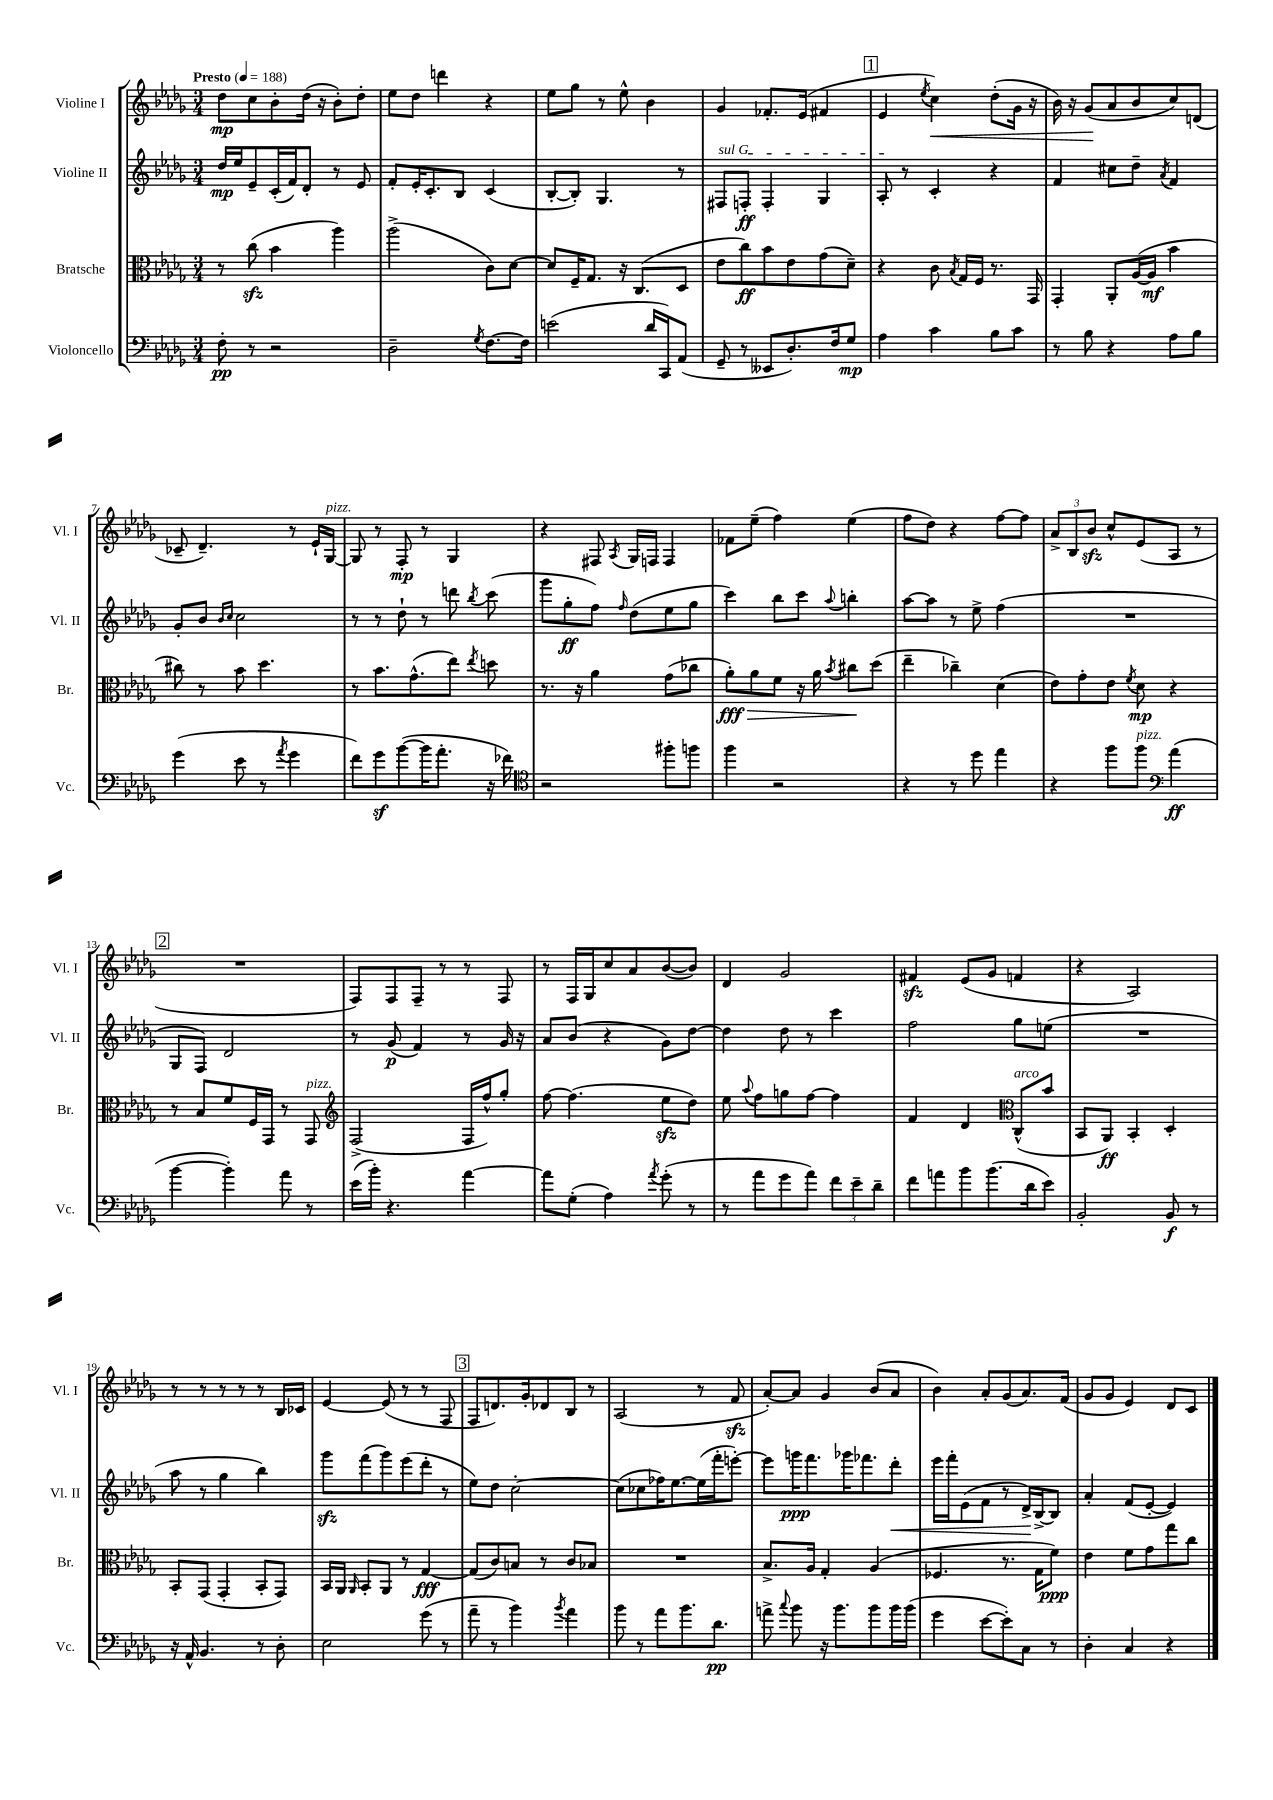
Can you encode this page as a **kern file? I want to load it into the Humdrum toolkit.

**kern	**dynam	**kern	**dynam	**kern	**dynam	**kern	**dynam
*part4	*part4	*part3	*part3	*part2	*part2	*part1	*part1
*staff4	*staff4	*staff3	*staff3	*staff2	*staff2	*staff1	*staff1
*I"Violoncello	*	*I"Bratsche	*	*I"Violine II	*	*I"Violine I	*
*I'Vc.	*	*I'Br.	*	*I'Vl. II	*	*I'Vl. I	*
*clefF4	*	*clefC3	*	*clefG2	*	*clefG2	*
*k[b-e-a-d-g-]	*	*k[b-e-a-d-g-]	*	*k[b-e-a-d-g-]	*	*k[b-e-a-d-g-]	*
*M3/4	*	*M3/4	*	*M3/4	*	*M3/4	*
*MM188	*	*MM188	*	*MM188	*	*MM188	*
=1	=1	=1	=1	=1	=1	=1	=1
!	!	!	!	!	!	!LO:TX:a:B:t=Presto	!
8F'\	pp	8r	.	16dd-/LL	mp	8dd-\L	mp
.	.	.	.	16ee-/J	.	.	.
8r	.	(8cczz\	.	8e-~/	.	8cc\	.
2r	.	4b-\	.	(16c'/L	.	8b-'\	.
.	.	.	.	16f/J)	.	.	.
.	.	.	.	8d-'/J	.	(16dd-\Jk	.
.	.	.	.	.	.	16r	.
.	.	4aa-\)	.	8r	.	8b-'\L)	.
.	.	.	.	8e-/	.	8dd-'\J	.
=2	=2	=2	=2	=2	=2	=2	=2
2D-~\	.	(2aa-^\	.	8f'/L	.	8ee-\L	.
.	.	.	.	16e-'/K	.	8dd-\J	.
.	.	.	.	8.c'/	.	.	.
.	.	.	.	.	.	4dddn\	.
.	.	.	.	8B-/J	.	.	.
8qG-/	.	.	.	.	.	.	.
[8.F\L	.	8c\L)	.	(4c/	.	4r	.
.	.	[8d-\J	.	.	.	.	.
16F\Jk]	.	.	.	.	.	.	.
=3	=3	=3	=3	=3	=3	=3	=3
(2en\	.	8d-/L]	.	[8B-'/L	.	8ee-\L	.
.	.	16F~/K	.	8B-'/J])	.	8gg-\J	.
.	.	8.G-/J	.	.	.	.	.
.	.	.	.	4.G-/	.	8r	.
.	.	16r	.	.	.	8ee-^^\	.
.	.	(8.C/L	.	.	.	.	.
16d-/LL	.	.	.	.	.	4b-\	.
16CC/J)	.	.	.	.	.	.	.
(8AA-/J	.	8D-/J	.	8r	.	.	.
=4	=4	=4	=4	=4	=4	=4	=4
!	!	!	!	!LO:TX:a:i:t=sul G	!	!	!
8GG-~/	.	8e-\L	.	8F#X/L	.	4g-/	.
8r	.	8cc\)	ff	8Fn'/J	ff	.	.
8EE--X/L	.	8b-\	.	4F'/	.	8.f-X'/L	.
8.D-'/)	.	8e-\	.	.	.	.	.
.	.	.	.	.	.	(16e-/Jk	.
.	.	(8g-\	.	4G-/	.	4f#X/	.
16F/k	.	.	.	.	.	.	.
8G-/J	mp	8d-~\J)	.	.	.	.	.
!!LO:REH:place=s1:t=1
=5	=5	=5	=5	=5	=5	=5	=5
4A-\	.	4r	.	8A-'/	.	4e-/	.
.	.	.	.	8r	.	.	.
.	.	.	.	.	.	8qee-/	.
!	!	!	!	!	!	!	!LO:HP:b
4c\	.	8c\	.	4c'/	.	4cc\)	<
.	.	8qB-/	.	.	.	.	.
.	.	16G-/LL	.	.	.	.	.
.	.	16F/JJ	.	.	.	.	.
8B-\L	.	8.r	.	4r	.	(8dd-'\L	.
8c\J	.	.	.	.	.	16g-\Jk	.
.	.	16GG-/	.	.	.	16r	.
=6	=6	=6	=6	=6	=6	=6	=6
8r	.	4GG-'/	.	4f/	.	16b-\)	.
.	.	.	.	.	.	16r	.
8B-\	.	.	.	.	.	(8g-/L	.
4r	.	8AA-'/L	.	8cc#X\L	.	8a-/	[
.	.	([16A-/L	.	8dd-~\J	.	8b-/	.
.	.	16A-/JJ]	mf	.	.	.	.
.	.	.	.	8qa-/	.	.	.
8A-\L	.	4b-\	.	4f/	.	8cc/)	.
8B-\J	.	.	.	.	.	(8dn/J	.
!!LO:LB:g=z
=7	=7	=7	=7	=7	=7	=7	=7
(4g-\	.	8cc#X\)	.	8g-'/L	.	8c-X~/	.
.	.	8r	.	8b-/J	.	4.d-~/)	.
.	.	.	.	16qqb-/LL	.	.	.
.	.	.	.	16qqcc/JJ	.	.	.
8e-\	.	8b-\	.	2cc\	.	.	.
8r	.	4.dd-\	.	.	.	.	.
8qa-/	.	.	.	.	.	.	.
4g-\	.	.	.	.	.	8r	.
.	.	.	.	.	.	16e-`/LL	.
!	!	!	!	!	!	!LO:TX:a:i:t=pizz.	!
.	.	.	.	.	.	[16G-/JJ	.
=8	=8	=8	=8	=8	=8	=8	=8
8f\L)	.	8r	.	8r	.	8G-/]	.
8g-z\	.	8.b-\L	.	8r	.	8r	.
([8b-\	.	.	.	8dd-`\	.	8F'/	mp
.	.	(8.g-^^\	.	.	.	.	.
16b-\K]	.	.	.	8r	.	8r	.
8.a-'\J	.	.	.	.	.	.	.
.	.	8ee-\J)	.	8dddn\	.	4G-/	.
.	.	8qee-/	.	8qbb-/	.	.	.
16r	.	8ddn\	.	(8ccc\	.	.	.
16f-X\)	.	.	.	.	.	.	.
=9	=9	=9	=9	=9	=9	=9	=9
*clefC4	*	*	*	*	*	*	*
2r	.	8.r	.	8ggg-\L	.	4r	.
.	.	.	.	8gg-'\	ff	.	.
.	.	16r	.	.	.	.	.
.	.	4a-\	.	8ff\J)	.	8F#X/	.
.	.	.	.	16qqff/	.	8qA-/	.
.	.	.	.	(8dd-\L	.	16G-/LL	.
.	.	.	.	.	.	16Fn/JJ	.
8ff#X'\L	.	(8g-\L	.	8ee-\	.	4F/	.
8ffn\J	.	8cc-X\J	.	8gg-\J	.	.	.
=10	=10	=10	=10	=10	=10	=10	=10
!	!	!	!LO:HP:b	!	!	!	!
4ff\	.	8a-'\L)	> fff	4ccc\)	.	8f-X\L	.
.	.	8a-\	.	.	.	(8ee-~\J	.
2r	.	8f\J	.	8bb-\L	.	4ff\)	.
.	.	16r	.	8ccc\J	.	.	.
.	.	16a-\	.	.	.	.	.
.	.	8qb-/	.	8qqaa-/	.	.	.
.	.	8cc#X\L	.	4bbn'\	.	(4ee-\	.
.	.	(8dd-\J	]	.	.	.	.
=11	=11	=11	=11	=11	=11	=11	=11
4r	.	4ee-~\	.	[8aa-\L	.	8ff\L	.
.	.	.	.	8aa-\J]	.	8dd-\J)	.
8r	.	4cc-X~\)	.	8r	.	4r	.
8dd-\	.	.	.	8ee-^\	.	.	.
4ee-\	.	(4d-\	.	(4ff\	.	[8ff\L	.
.	.	.	.	.	.	8ff\J]	.
=12	=12	=12	=12	=12	=12	=12	=12
4r	.	8e-\L)	.	2.r	.	12a-^/L	.
.	.	.	.	.	.	12B-/	.
.	.	8g-'\	.	.	.	.	.
.	.	.	.	.	.	12b-zz/J	.
8ff\L	.	8e-\J	.	.	.	8cc^^/L	.
.	.	8qf/	.	.	.	.	.
!LO:TX:a:i:t=pizz.	!	!	!	!	!	!	!
8ff\J	.	8d-\	mp	.	.	(8e-/	.
*clefF4	*	*	*	*	*	*	*
(4a-\	ff	4r	.	.	.	8A-/J	.
.	.	.	.	.	.	8r	.
!!LO:LB:g=z
!!LO:REH:place=s1:t=2
=13	=13	=13	=13	=13	=13	=13	=13
[4b-\	.	8r	.	8G-/L	.	2.r	.
.	.	8B-/L	.	8F/J)	.	.	.
4b-'\])	.	8f/	.	2d-/	.	.	.
.	.	16F/L	.	.	.	.	.
.	.	16GG-/JJ	.	.	.	.	.
8a-\	.	8r	.	.	.	.	.
!	!	!LO:TX:a:i:t=pizz.	!	!	!	!	!
8r	.	8GG-/	.	.	.	.	.
=14	=14	=14	=14	=14	=14	=14	=14
*	*	*clefG2	*	*	*	*	*
(16e-\LL	.	(2F^/	.	8r	.	8F/L)	.
16b-'\JJ)	.	.	.	.	.	.	.
4.r	.	.	.	(8g-/	p	8F/	.
.	.	.	.	4f/)	.	8F~/J	.
.	.	.	.	.	.	8r	.
[4a-\	.	16F/LL	.	8r	.	8r	.
.	.	16ff^^/J)	.	.	.	.	.
.	.	8gg-'/J	.	16g-/	.	8F/	.
.	.	.	.	16r	.	.	.
=15	=15	=15	=15	=15	=15	=15	=15
8a-\L]	.	[8ff\	.	8a-/L	.	8r	.
(8G-'\J	.	(4.ff\]	.	(8b-/J	.	16F/LL	.
.	.	.	.	.	.	16G-/J	.
4A-\)	.	.	.	4r	.	8cc/	.
.	.	.	.	.	.	8a-/	.
8qa-/	.	.	.	.	.	.	.
(8g-'\	.	8ee-zz\L	.	8g-\L)	.	([8b-/	.
8r	.	8dd-\J)	.	[8dd-\J	.	8b-/J])	.
=16	=16	=16	=16	=16	=16	=16	=16
8r	.	8ee-\	.	4dd-\]	.	4d-/	.
.	.	8qqaa-/	.	.	.	.	.
8a-\L	.	8ff\L	.	.	.	.	.
8g-\	.	8ggn\	.	8dd-\	.	2g-/	.
8a-\J)	.	[8ff\J	.	8r	.	.	.
12f\L	.	4ff\]	.	4ccc\	.	.	.
12e-~\	.	.	.	.	.	.	.
12d-~\J	.	.	.	.	.	.	.
=17	=17	=17	=17	=17	=17	=17	=17
8f\L	.	4f/	.	2ff\	.	4f#Xzz/	.
8an\	.	.	.	.	.	.	.
8b-\	.	4d-/	.	.	.	(8e-/L	.
(8.b-\	.	.	.	.	.	8g-/J	.
*	*	*clefC3	*	*	*	*	*
!	!	!LO:TX:a:i:t=arco	!	!	!	!	!
.	.	(8C^^/L	.	8gg-\L	.	4fn/	.
16d-\k	.	.	.	.	.	.	.
8e-\J)	.	8b-/J	.	(8een\J	.	.	.
=18	=18	=18	=18	=18	=18	=18	=18
2BB-'/	.	8BB-/L	.	2.r	.	4r	.
.	.	8AA-/J)	ff	.	.	.	.
.	.	4BB-'/	.	.	.	2A-/)	.
8BB-/	f	4D-'/	.	.	.	.	.
8r	.	.	.	.	.	.	.
!!LO:LB:g=z
=19	=19	=19	=19	=19	=19	=19	=19
16r	.	8BB-'/L	.	8aa-\	.	8r	.
16AA-^^/	.	.	.	.	.	.	.
4.BB-/	.	(8GG-/J	.	8r	.	8r	.
.	.	4GG-'/	.	4gg-\	.	8r	.
.	.	.	.	.	.	8r	.
8r	.	8BB-'/L	.	4bb-\)	.	8r	.
8D-'\	.	8GG-/J)	.	.	.	16B-/LL	.
.	.	.	.	.	.	16c-X/JJ	.
=20	=20	=20	=20	=20	=20	=20	=20
2E-\	.	16BB-/LL	.	8ggg-zz\L	.	[4e-/	.
.	.	16AA-/JJ	.	.	.	.	.
.	.	16qqAA-/	.	.	.	.	.
.	.	8BB-'/L	.	(8fff\	.	.	.
.	.	8AA-/J	.	8ggg-\)	.	(8e-/]	.
.	.	8r	.	(8eee-\	.	8r	.
(8g-\	.	[4G-/	fff	8ddd-'\J	.	8r	.
8r	.	.	.	8r	.	8F/	.
!!LO:REH:place=s1:t=3
=21	=21	=21	=21	=21	=21	=21	=21
8a-~\	.	(8G-/L]	.	8ee-\L)	.	8F/L	.
8r	.	8c/)	.	8dd-\J	.	8.dn/)	.
4b-\)	.	8Bn/J	.	[2cc'\	.	.	.
.	.	.	.	.	.	16g-'/k	.
.	.	8r	.	.	.	8d-X/	.
8qb-/	.	.	.	.	.	.	.
4a-\	.	8c/L	.	.	.	8B-/J	.
.	.	8B-X/J	.	.	.	8r	.
=22	=22	=22	=22	=22	=22	=22	=22
8b-\	.	2.r	.	(8cc\L]	.	(2A-/	.
8r	.	.	.	8cc-X\	.	.	.
8a-\L	.	.	.	16ff-X\K)	.	.	.
.	.	.	.	[8.ee-\	.	.	.
8.b-\	.	.	.	.	.	.	.
.	.	.	.	(16ee-\L]	.	8r	.
8.d-\J	pp	.	.	16fff'\J	.	.	.
.	.	.	.	[8eeen'\J)	.	8fzz/	.
=23	=23	=23	=23	=23	=23	=23	=23
8an^\	.	8.B-^/L	.	8eee\L]	.	[8a-'/L)	.
8qqcc/	.	.	.	.	.	.	.
8b-\	.	.	.	16gggn\K	ppp	8a-/J]	.
.	.	16A-/Jk	.	8.fff\	.	.	.
16r	.	4G-'/	.	.	.	4g-/	.
8.b-\L	.	.	.	.	.	.	.
.	.	.	.	16ggg-X\K	.	.	.
.	.	.	.	8.fff-X\	.	.	.
8b-\	.	(4A-/	.	.	.	(8b-/L	.
!	!	!	!	!	!LO:HP:b	!	!
16b-\L	.	.	.	8ddd-'\J	<	8a-/J	.
(16b-\JJ	.	.	.	.	.	.	.
=24	=24	=24	=24	=24	=24	=24	=24
4g-\	.	4.F-X/	.	16eee-\LL	.	4b-\)	.
.	.	.	.	16fff'\J	.	.	.
.	.	.	.	(8e-\	.	.	.
[8e-\L	.	.	.	8f\J	.	8a-'/L	.
8e-'\])	.	8.r	.	8r	.	(8g-/	.
8C\J	.	.	.	16d-^/LL)	.	8.a-/)	.
.	.	16G-\KL	.	[16B-^/J	[	.	.
8r	.	8f\J)	ppp	8B-/J]	.	.	.
.	.	.	.	.	.	(16f/Jk	.
=25	=25	=25	=25	=25	=25	=25	=25
4D-'\	.	4e-\	.	4a-'/	.	8g-/L	.
.	.	.	.	.	.	8g-/J	.
4C/	.	8f\L	.	(8f/L	.	4e-/)	.
.	.	8g-\	.	[8e-'/J	.	.	.
4r	.	8gg-\	.	4e-/])	.	8d-/L	.
.	.	8cc\J	.	.	.	8c/J	.
==	==	==	==	==	==	==	==
*-	*-	*-	*-	*-	*-	*-	*-
